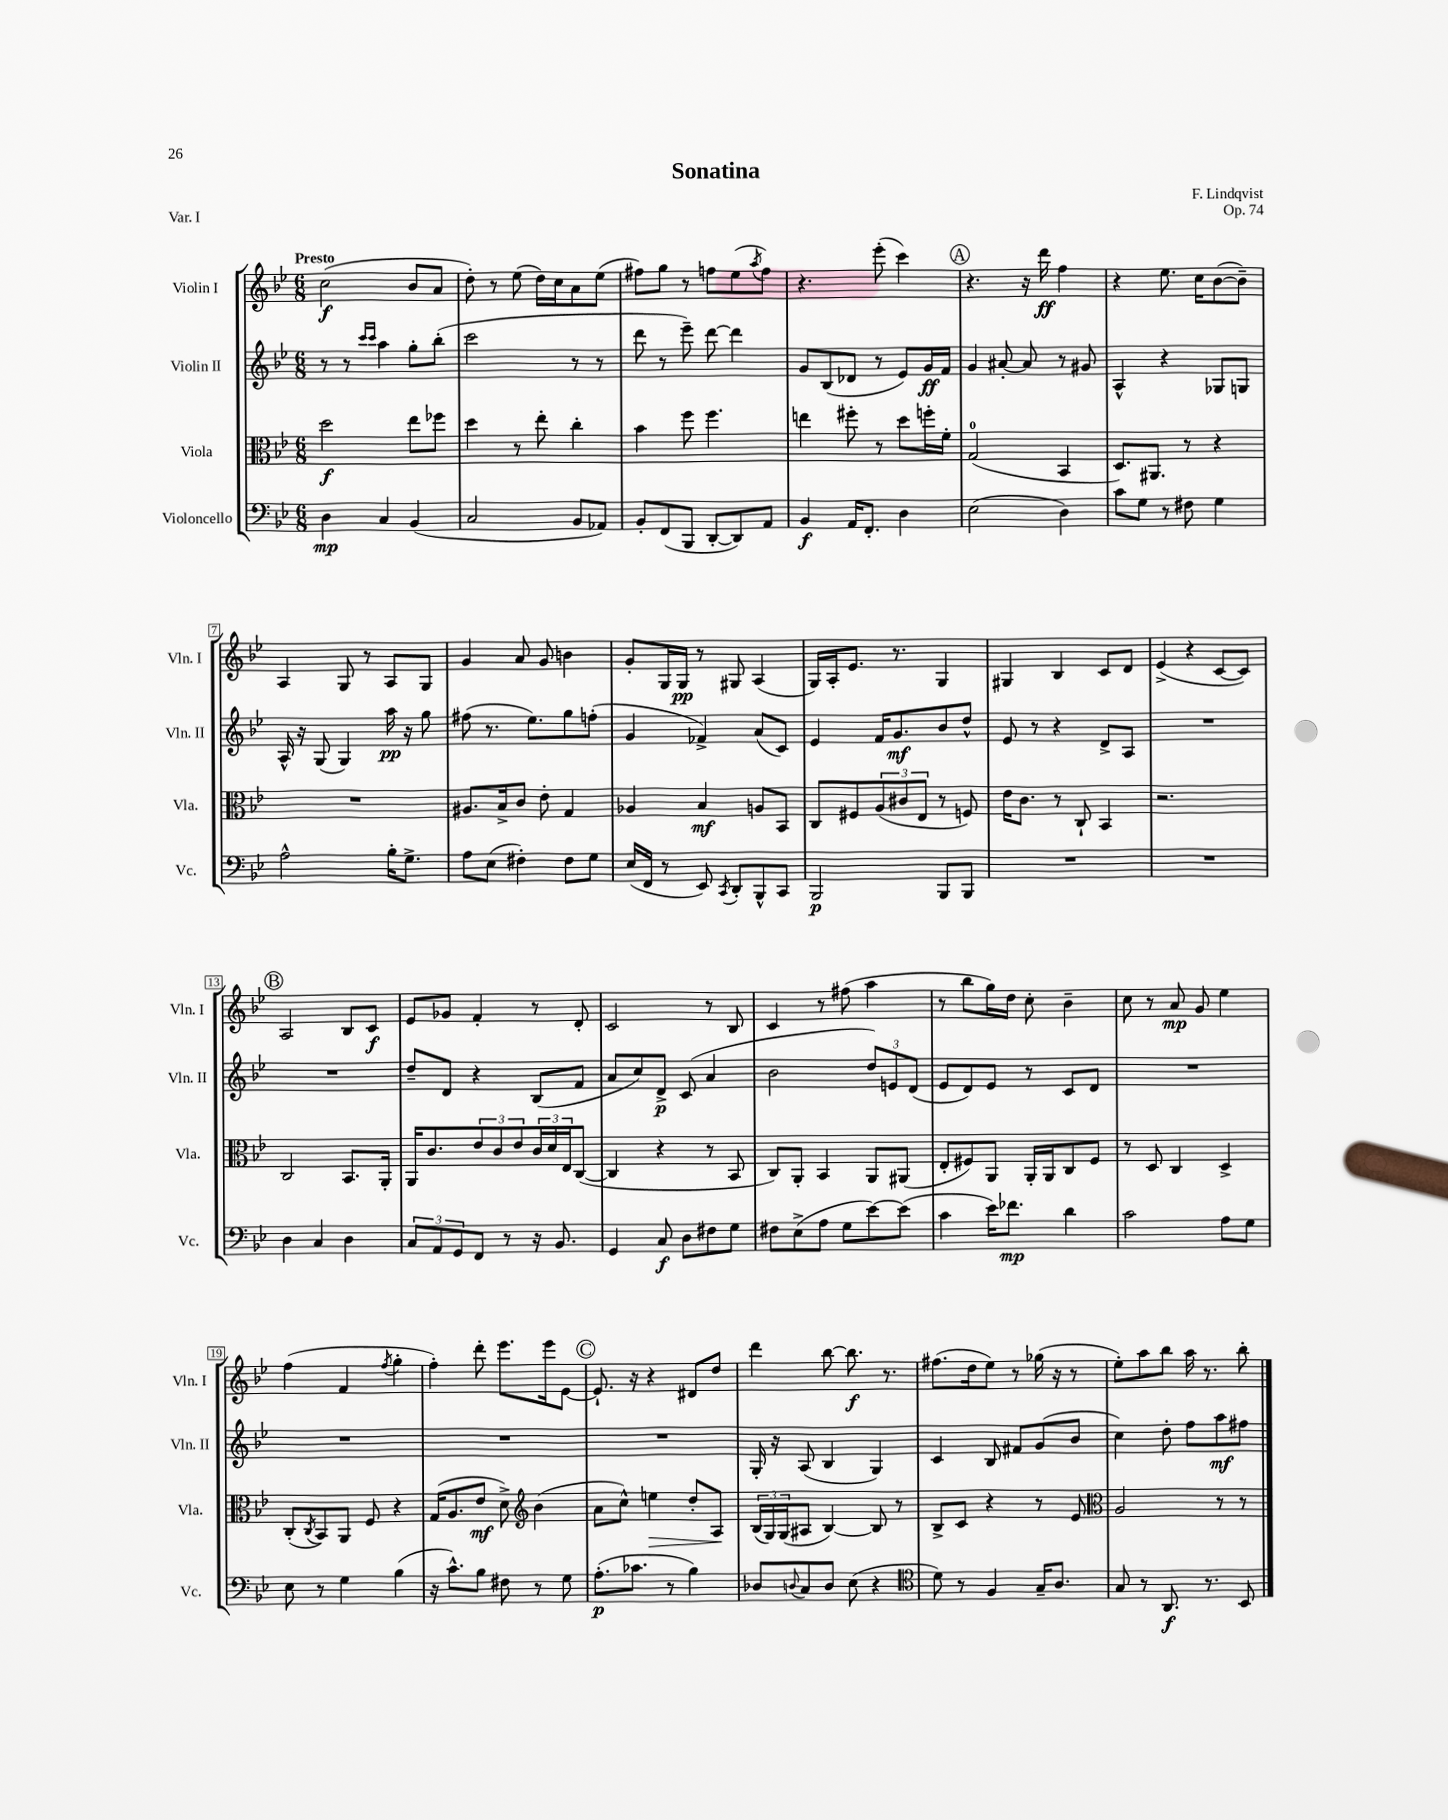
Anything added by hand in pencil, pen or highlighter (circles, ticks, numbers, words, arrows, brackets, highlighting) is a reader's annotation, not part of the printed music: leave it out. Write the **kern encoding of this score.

**kern	**kern	**kern	**kern
*staff4	*staff3	*staff2	*staff1
*clefF4	*clefC3	*clefG2	*clefG2
*k[b-e-]	*k[b-e-]	*k[b-e-]	*k[b-e-]
*M6/8	*M6/8	*M6/8	*M6/8
4D	2dd	8r	(2cc
.	.	8r	.
.	.	16qqccc	.
.	.	16qqccc	.
4C	.	4aa	.
(4BB-	8ee-	8gg'	8b-
.	8ff-	(8bb-'	8a
=	=	=	=
2C	4dd	2ccc	8dd')
.	.	.	8r
.	8r	.	(8ee-
.	8ee-'	.	16dd)
.	.	.	16cc
8BB-	4cc'	8r	8a
8AA-)	.	8r	(8ee-
=	=	=	=
8BB-'	4b-	8ddd	8ff#)
(8FF	.	8r	8gg
8BBB-	8ff	8eee-~)	8r
[8DD'	4.ff	[8ddd	8ff
8DD])	.	4ddd]	(8ee-
.	.	.	8qaa
8AA	.	.	8ff)
=	=	=	=
4BB-	4ee	8g	4.r
.	.	(8B-	.
16AA	8ff#'	8d-	.
8.FF'	.	.	.
.	8r	8r	(8eee-'
4D	8dd	8e-)	4ccc)
.	16ff'	16g	.
.	16f'	16f	.
=	=	=	=
(2E-	(2G	4g	4.r
.	.	[8a#'	.
.	.	8a#]	16r
.	.	.	16ddd
4D)	4BB-	8r	4ff
.	.	8g#	.
=	=	=	=
8c	8.D)	4A^^	4r
8G	.	.	.
.	8.AA#	.	.
8r	.	4r	8.ee-
8F#	8r	.	.
.	.	.	16cc
4G	4r	8G-	([8b-
.	.	8G	8b-~])
=	=	=	=
2A^^	2.r	16A^^	4A
.	.	16r	.
.	.	(8G	.
.	.	4G)	8G
.	.	.	8r
16B-'	.	16aa	8A
8.G^	.	16r	.
.	.	8gg	8G
=	=	=	=
8A	8.A#	(8ff#	4g
(8E-	.	8.r	.
.	16B-^	.	.
4F#')	8c	.	8a
.	.	8.ee-)	.
.	8e-'	.	8g
8F#	4G	8gg	4b
8G	.	(8ff'	.
=	=	=	=
(16E-	4A-	4g	8g'
16FF	.	.	.
8r	.	.	16G
.	.	.	16G
8EE-)	4B-	4f-^)	8r
8qCC	.	.	.
8DD'	.	.	8G#
8BBB-^^	8A	(8a	(4A
8CC	8BB-	8c)	.
=	=	=	=
2BBB-	8C	4e-	16G)
.	.	.	16A'
.	8F#	.	8.e-
.	(12A	16f	.
.	.	8.g	8.r
.	12c#	.	.
.	12E-	.	.
8BBB-	8r	8b-	4G
8BBB-	8F)	8dd^^	.
=	=	=	=
2.r	16e-	8e-	4G#
.	8.c	.	.
.	.	8r	.
.	8r	4r	4B-
.	8C`	.	.
.	4BB-	8d^	8c
.	.	8A	8d
=	=	=	=
2.r	2.r	2.r	(4e-^
.	.	.	4r
.	.	.	[8c
.	.	.	8c])
=	=	=	=
4D	2C	2.r	2A
4C	.	.	.
4D	8.BB-	.	8B-
.	.	.	8c
.	16AA'	.	.
=	=	=	=
12C	16AA	8dd~	8e-
.	8.c	.	.
12AA	.	.	.
.	.	8d	8g-
12GG	.	.	.
8FF	12e-	4r	4f'
.	12c	.	.
8r	.	.	.
.	12e-	.	.
16r	24c	(8B-	8r
.	24d	.	.
8.BB-	.	.	.
.	24E-	.	.
.	([8C	8f	8d'
=	=	=	=
4GG	4C]	8a	2c
.	.	8cc)	.
8C	4r	8d^	.
8D	.	(8c	.
8F#	8r	4a	8r
8G	8BB-	.	8B-
=	=	=	=
8F#	8C)	2b-	4c
(8E-^	8AA'	.	.
8A	4BB-	.	8r
8G	.	.	(8ff#
[8e-)	8AA	12dd)	4aa
.	.	12e	.
(8e-]	(8AA#	.	.
.	.	(12d	.
=	=	=	=
4c	8E-'	8e-	8r
.	8F#)	8d)	8bb-
16e-)	8AA	8e-	16gg)
8.f-	.	.	16dd
.	16AA'	8r	8cc'
.	16AA	.	.
4d	8C	8c	4b-~
.	8F#	8d	.
=	=	=	=
2c	8r	2.r	8cc
.	8D	.	8r
.	4C	.	8a
.	.	.	8g
8A	4D^	.	4ee-
8G	.	.	.
=	=	=	=
8E-	(8C'	2.r	(4ff
.	8qC	.	.
8r	8BB-)	.	.
4G	8AA	.	4f
.	8F	.	.
.	.	.	8qff
(4B-	4r	.	4gg'
=	=	=	=
16r	(16G	2.r	4ff')
8.c^^)	8.A	.	.
8B-	8e-	.	8ddd'
8F#	8d^)	.	8.eee-
*	*clefG2	*	*
8r	(4b-	.	.
.	.	.	16eee-
8G	.	.	[8e-
=	=	=	=
(8.A'	8a	2.r	8.e-`]
.	8cc^^)	.	.
8.c-	.	.	16r
.	4ee	.	4r
8r	.	.	.
4B-)	8dd'	.	8d#
.	8A	.	8dd
=	=	=	=
8D-	(24B-	16G'	4ddd
.	24G)	.	.
.	.	16r	.
.	(24G	.	.
8qqD	.	.	.
8C	8A#	(8A	.
8D	[4B-)	4B-	[8bb-
(8E-	.	.	8.bb-]
4r	8B-]	4G)	.
.	.	.	8.r
.	8r	.	.
=	=	=	=
*clefC4	*	*	*
8d)	8B-^	4c	(8.ff#
8r	8c	.	.
.	.	.	16dd
4F	4r	8B-	8ee-)
.	.	8f#	8r
16G~	8r	(8g	(16gg-
8.A	.	.	16r
.	8e-	8b-	8r
=	=	=	=
*	*clefC3	*	*
8G	2A	4cc)	8ee-')
8r	.	.	8aa
8.AA	.	8dd'	8bb-
.	.	8ff	16aa
8.r	.	.	8.r
.	8r	8aa	.
8BB-	8r	8ff#	8bb-'
==	==	==	==
*-	*-	*-	*-
